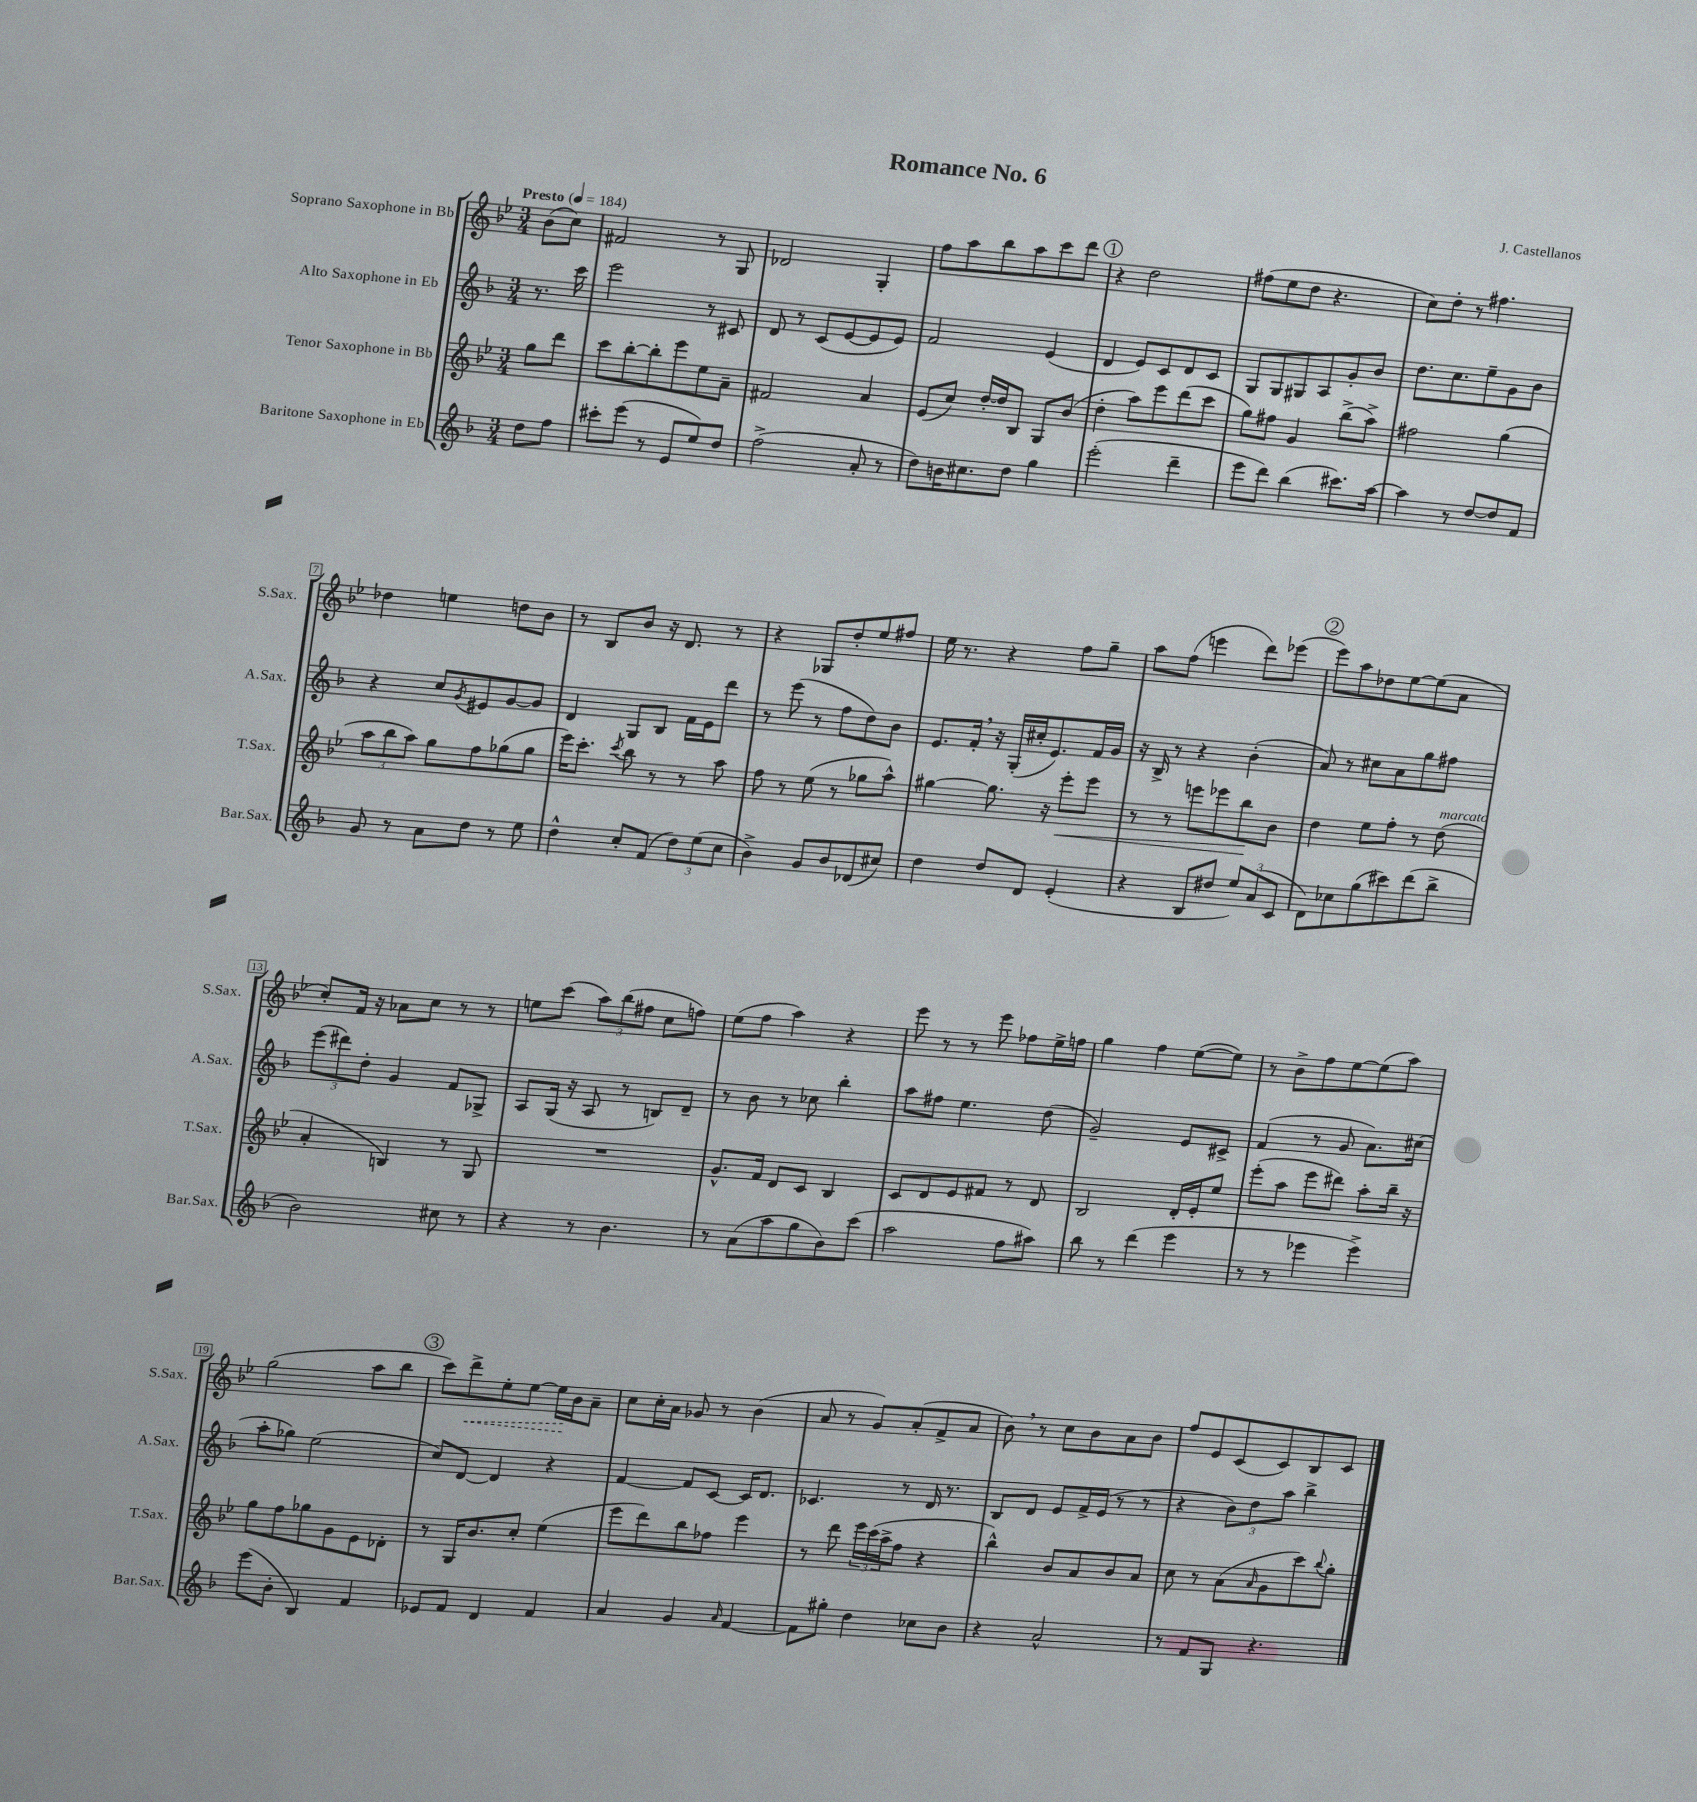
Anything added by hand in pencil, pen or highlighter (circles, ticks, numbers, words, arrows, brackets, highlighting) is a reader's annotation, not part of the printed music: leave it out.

**kern	**kern	**kern	**kern
*staff4	*staff3	*staff2	*staff1
*clefG2	*clefG2	*clefG2	*clefG2
*k[b-]	*k[b-e-]	*k[b-]	*k[b-e-]
*M3/4	*M3/4	*M3/4	*M3/4
*MM184	*MM184	*MM184	*MM184
8dd\L	8gg\L	8.r	(8b-\L
8ff\J	8ddd\J	.	8cc\J)
.	.	16ccc\	.
=	=	=	=
8ccc#'\L	8ccc\L	2eee\	2f#/
(8eee\J	[8bb-'\	.	.
8r	8bb-'\]	.	.
8e/L	8eee-\	.	.
8ee/)	8ee-\	8r	8r
8dd/J	8a~\J	8c#/	8G/
=	=	=	=
(2ff^\	2f#/	8d/	2d-/
.	.	8r	.
.	.	(8c/L	.
.	.	[8e/	.
8a'/	4a/	8e/]	4G'/
8r	.	8e/J)	.
=	=	=	=
8dd\L)	(8e-/L	2f/	8ff\L
16b\K	8cc/J)	.	8aa\
8.cc#\	.	.	.
.	[16dd'/LL	.	8bb-\
.	16dd/]J	.	.
8dd\J	8B-/J	.	8aa\
4gg\	8G/L	(4e/	8ccc\
.	(8b-/J	.	8ddd\J
=	=	=	=
(2eee'\	4dd'\	4d/	4r
.	8aa\L)	8e/L)	2dd\
.	8eee-\	8c/	.
4ddd~\	(8ddd\	8d/	.
.	8ccc\J	8c/J	.
=	=	=	=
8eee\L	8gg\L)	8G/L	(8ff#\L
8ddd\J)	8ff#\J	8G/	8ee-\
(4bb-\	4g/	8G#/	8dd\J
.	.	8A/	4.r
8.ccc#\L)	(8bb-^\L	8g'/	.
.	8aa^\J)	8b-/J	.
[16aa\Jk	.	.	.
=	=	=	=
4aa\]	2ff#\	8.dd\L	8cc\L)
.	.	.	8dd'\J
.	.	8.cc\	.
8r	.	.	8r
[8dd/L	.	8ee~\	4.ff#\
8dd/]	(4gg\	8g\	.
8f/J	.	8b-\J	.
=	=	=	=
8g/	12aa\L	4r	4dd-\
.	12bb-\	.	.
8r	.	.	.
.	12aa\J)	.	.
8a\L	8gg\L	8cc/L	4ee\
.	.	8qg/	.
8dd\J	8ff\	8e#/	.
8r	(8gg-\	[8g/	8dd\L
8ee\	8gg-\J	8g/]J	8b-\J
=	=	=	=
4dd^^\	16eee-\LK)	4d/	8r
.	8.ccc'\J	.	.
.	.	.	8B-/L
.	8qccc/	.	.
8cc'/L	8bb-\	8G/L	8b-/J
(8f/J	8r	8B-/J	16r
.	.	.	8.d/
12dd\L)	8r	16f\LL	.
.	.	16e\J	.
(12ee\	.	.	.
.	8aa\	8ddd\J	8r
12cc\J	.	.	.
=	=	=	=
4b-^\)	8ff\	8r	4r
.	8r	(8eee\	.
8g/L	(8ee-\	8r	8G-/L
8b-/	8r	8ff\L	8dd'/
(8d-/	8gg-\L	8dd\)	8ee-/
8cc#/J)	8aa^^\J)	8b-\J	8ff#/J
=	=	=	=
4dd\	[4gg#\	8.e/L	16ee-\
.	.	.	8.r
.	.	16f'/Jk	.
8dd/L	8.gg#\]	16r	4r
.	.	(16G'/LL	.
8d/J	.	16cc#'/J	.
.	16r	8.e/)	.
(4e'/	8eee-'\L	.	8ff\L
.	8eee-\J	16f/L	8gg~\J
.	.	16g/JJ	.
=	=	=	=
4r	8r	16r	8aa\L
.	.	16B-^/	.
.	8r	8r	(8ff\J
8B-/L	8eee\L	4r	4eee\
8dd#/J	8eee-\	.	.
12ee/L)	8bb-\	(4b-'\	8ddd\L)
(12a/	.	.	.
.	8b-\J	.	(8eee-\J
12c/J	.	.	.
=	=	=	=
8d\L)	4dd\	8a/)	8eee-\L)
8cc-\	.	8r	8aa\
(8gg\	8ee-\L	8cc#\L	8dd-\
8ccc#\)	8ff'\J	8a\	[8ee-\
(8ddd\	8r	8gg\	(8ee-\]
8bb-^\J	(8dd\	8ff#\J	8a\J
=	=	=	=
2b-\)	4a'/	(12eee\L	8cc'/L)
.	.	12ddd#\)	.
.	.	.	16f/Jk
.	.	12dd'\J	.
.	.	.	16r
.	4B/)	4g/	8a-\L
.	.	.	8cc\J
8cc#\	8r	8f/L	8r
8r	8G/	8G-^/J	8r
=	=	=	=
4r	2.r	8A/L	8ee\L
.	.	(16G/Jk	(8ccc\J
.	.	16r	.
8r	.	8A/	12aa\L)
.	.	.	(12bb-\
4.b-\	.	8r	.
.	.	.	12ff#\J
.	.	8B/L)	8cc\L
.	.	8d~/J	8ff\J)
=	=	=	=
8r	8.g^^/L	8r	(8ee-\L
(8a\L	.	8b-\	8ff\J
.	16f/Jk	.	.
8aa\	8d/L	8r	4aa\)
8gg\	8c/J	8cc-\	.
8b-\)	4B-/	4bb-'\	4r
(8ccc\J	.	.	.
=	=	=	=
2aa\	8c/L	8aa\L	8eee-\
.	8d/	8ff#\J	8r
.	8e-/	4.ee\	8r
.	8f#/J	.	8eee-\
8ff\L	8r	.	8ff-\L
8aa#\J)	8d/	(8dd\	16ee-^\L
.	.	.	16ff\JJ
=	=	=	=
8bb-\	2B-/	2g~/)	4gg\
8r	.	.	.
(4ddd\	.	.	4ff\
4eee\	16d'/LL	8e/L	([8ee-\L
.	16e-'/J	.	.
.	8ee-/J	8c#^/J	8ee-\]J)
=	=	=	=
8r	(8eee-'\L	(4f/	8r
8r	8aa\J	.	8b-^\L
4eee-\	8eee-\L	8r	8ff\
.	8ddd#\J)	8g/	[8ee-\
4eee-^\)	8aa'\L	8.a\L)	(8ee-\]
.	16bb-~\Jk	.	8aa\J)
.	16r	(16cc#\Jk	.
=	=	=	=
(8eee\L	8gg\L	8aa'\L	(2gg\
8b-'\J	8ff\	8gg-\J)	.
4B-/)	8gg-\	(2ee\	.
.	8g\	.	.
4f/	8e-\	.	8aa\L
.	8d-'\J	.	8bb-\J
=	=	=	=
8e-/L	8r	8cc/L)	8ccc\L)
8f/J	16G/LK	[8d/J	8ddd^\
.	8.b-/	.	.
4d/	.	4d/]	8ee-'\
.	8cc'/J	.	[8ee-\J
4f/	(4ee-\	4r	16ee-\]LL
.	.	.	16b-\J
.	.	.	8a~\J
=	=	=	=
4a/	8eee-\L	[4f/	8cc\L
.	8ddd\)	.	16cc'\L
.	.	.	16a\JJ
4g/	8bb-\	8f/]L	8g-/
.	8ff-\J	[8c/J	8r
16qqa/	.	.	.
[4f/	4eee-\	16c/]LK	(4b-\
.	.	8.d/J	.
=	=	=	=
8f\]L	8r	4.c-/	8a/
8gg#'\J	8ddd\	.	8r
4dd\	24eee-\LL	.	8g/L)
.	(24ccc\	.	.
.	24aa^\J	.	.
.	8ff\J	8r	(8a'/
8cc-\L	4r	16d/	8f^/
.	.	8.r	.
8b-\J	.	.	8a/J
=	=	=	=
4r	4bb-^^\)	8B-/L	8b-\)
.	.	8d/J	8r
2a^^/	8b-/L	8e/L	8cc\L
.	8a/	16f^/L	8b-\
.	.	(16e/JJ	.
.	8b-/	8r	8a\
.	8a/J	8r	8b-\J
=	=	=	=
8r	8cc\	4r	8ff/L
8f/L	8r	.	8e-/
8G/J	(8a\L	12b-\L)	(8c/
.	.	12dd\	.
.	16qqa/	.	.
4.r	8g\	.	8c/)
.	.	12aa\J	.
.	8ccc\)	4bb-^\	8B-/
.	8qqbb-/	.	.
.	8gg'\J	.	8c/J
==	==	==	==
*-	*-	*-	*-
